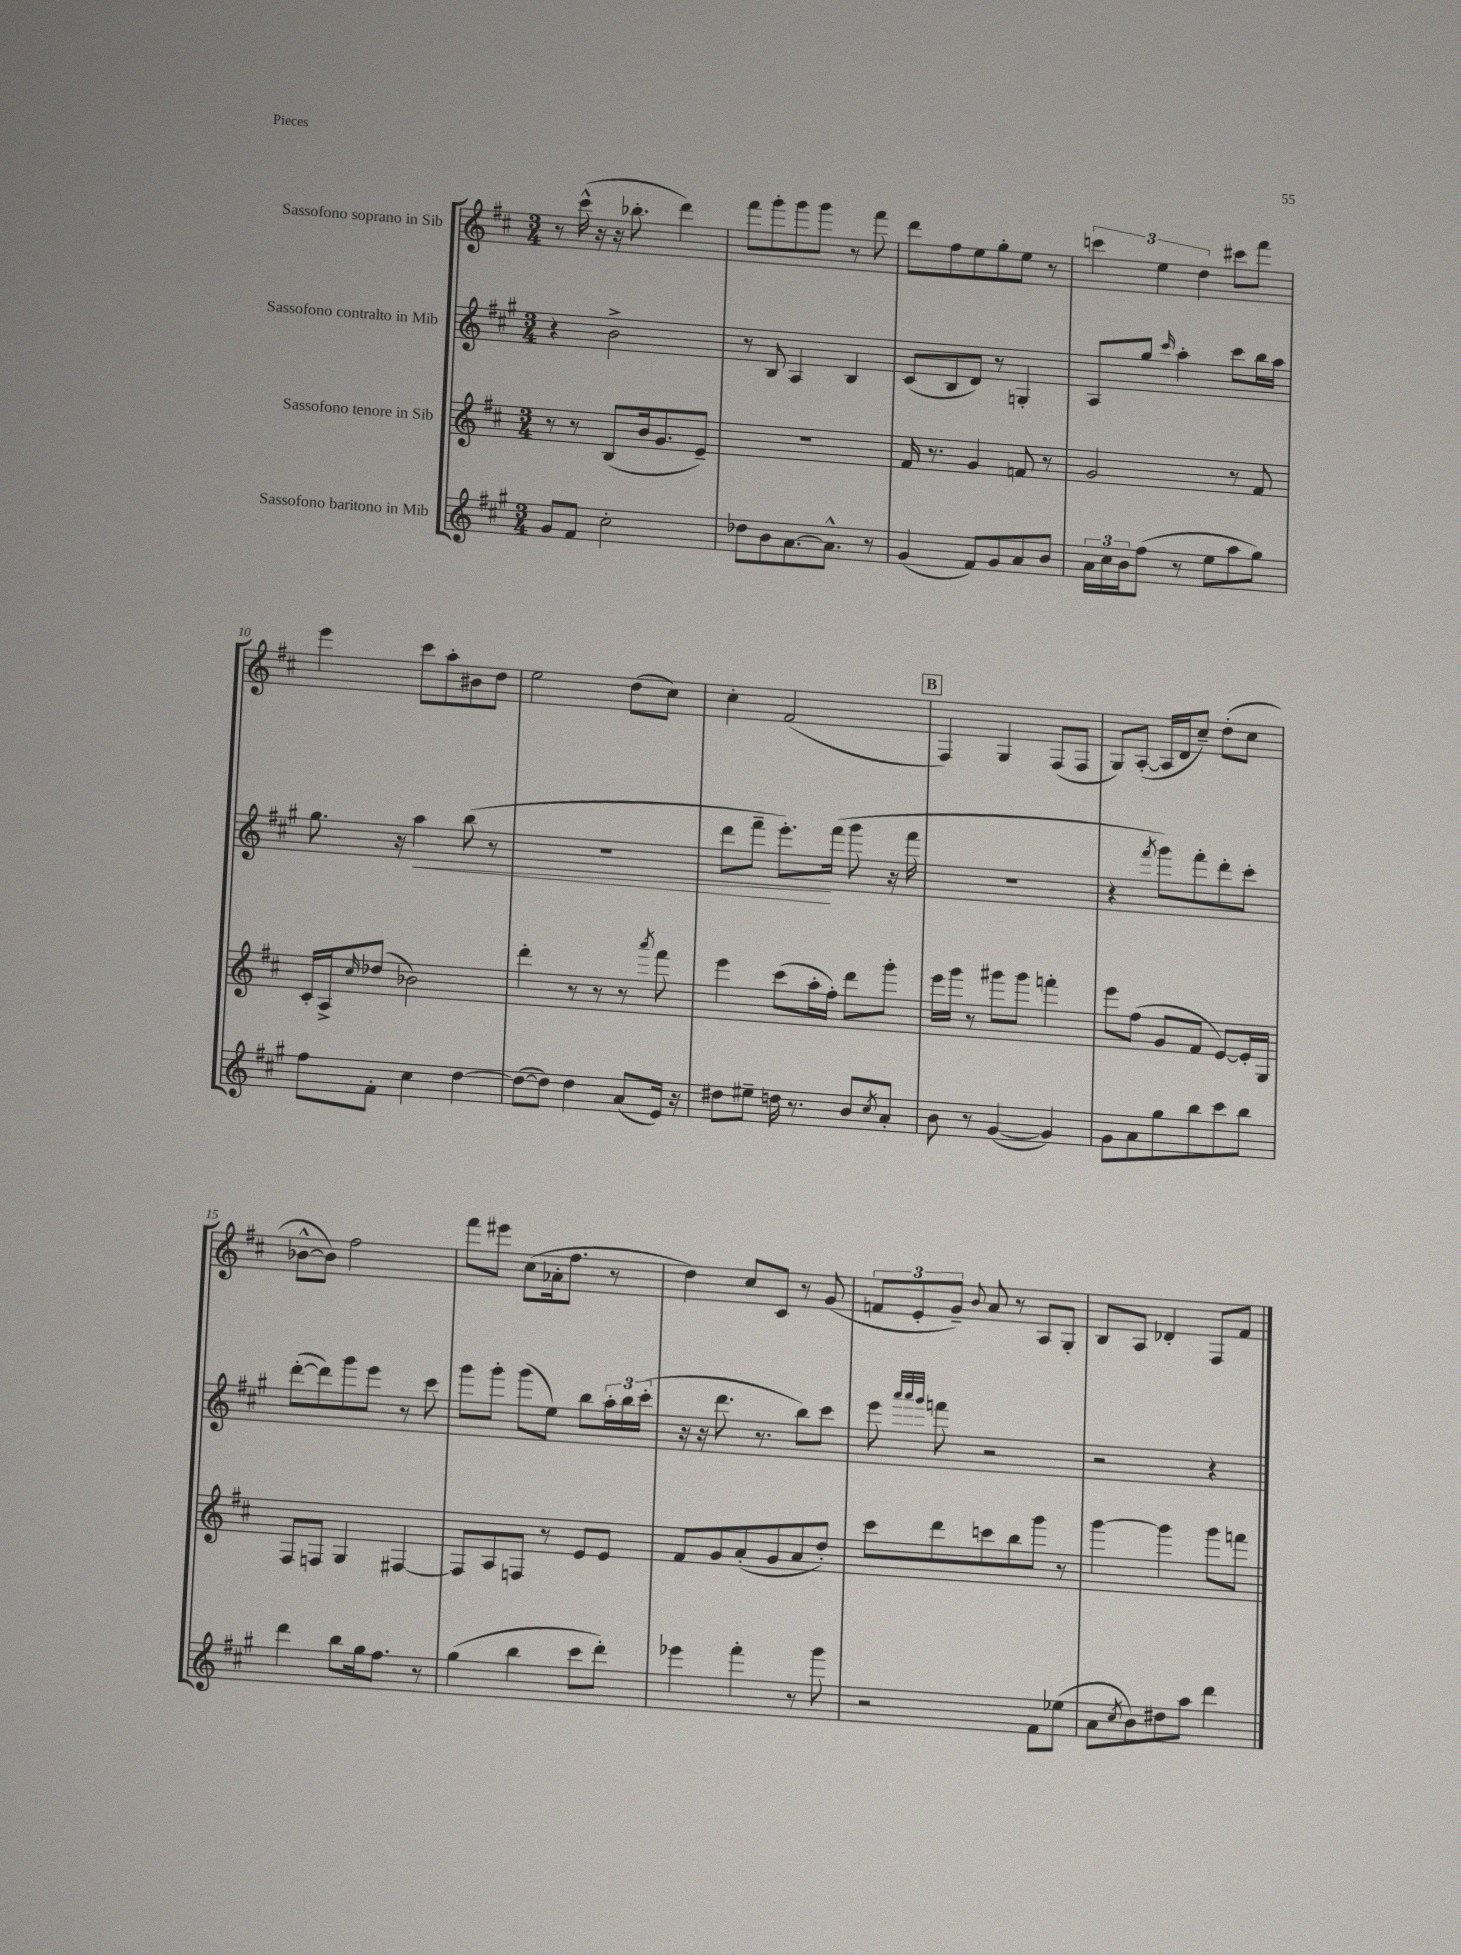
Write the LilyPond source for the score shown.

<<
\new StaffGroup <<
\new Staff = "s0" \with { instrumentName = "Sassofono soprano in Sib" } {
    \clef treble \key d \major \numericTimeSignature \time 3/4
    r8 cis'''16-^( r16 r16 bes''8.-. d'''4) |
    fis'''8 g'''8-. g'''8 g'''8 r8 fis'''8 |
    d'''8 fis''8 e''8 g''8-. e''8 r8 |
    \tuplet 3/2 { c'''4 e''4 d''4 } cis'''8 fis'''8 |
    e'''4 cis'''8 a''8-. bis'8 d''8 |
    e''2 d''8( cis''8) |
    cis''4-. fis'2( |
    \mark \markup { \box "B" } fis4) g4 fis8( fis8 |
    g8) a8~-.( a16 d'16 cis''8--) d''8-.( cis''8 |
    bes'8~-^ bes'8) fis''2 |
    fis'''8 eis'''8 cis''8( aes'16-. fis''8. r8 |
    d''4) cis''8 cis'8 r8 g'8( |
    \tuplet 3/2 { f'8 e'8-. g'8--) } \appoggiatura { b'8 } a'8 r8 a8 g8-. |
    b8 a8 des'4-. fis8 fis'8 \bar "|." |
}
\new Staff = "s1" \with { instrumentName = "Sassofono contralto in Mib" } {
    \clef treble \key a \major \numericTimeSignature \time 3/4
    r4 b'2-> |
    r8 b8 a4 b4 |
    cis'8( b8 d'8) r8 g4-. |
    a8 gis''8 \grace { cis'''16 } a''4-. cis'''8 b''16 a''16 |
    gis''8. r16 a''4\< b''8( r8 |
    R2. |
    d'''8 fis'''8-- e'''8.-.\!) fis'''16( gis'''8 r16 fis'''16 |
    \mark \markup { \box "B" } R2. |
    r4 \acciaccatura { fis'''8 } gis'''8) fis'''8-. d'''8-. cis'''8-. |
    d'''8~-.( d'''8) gis'''8 e'''8 r8 cis'''8 |
    gis'''8 gis'''8-. gis'''8( e''8) b''8 \tuplet 3/2 { a''16-. b''16 cis'''16-.( } |
    r16 r16 d'''8. r8. b''8) cis'''8 |
    e'''8 \grace { a'''32 a'''32 gis'''32 } f'''8 r2 |
    r2 r4 \bar "|." |
}
\new Staff = "s2" \with { instrumentName = "Sassofono tenore in Sib" } {
    \clef treble \key d \major \numericTimeSignature \time 3/4
    r8 r8 b8( b'16 g'8. e'8--) |
    R2. |
    fis'16 r8. g'4 f'8 r8 |
    g'2 r8 fis'8 |
    cis'16-. a16-> \grace { cis''16 } des''8( bes'2) |
    d'''4-. r8 r8 r8 \acciaccatura { a'''8 } fis'''8 |
    e'''4 cis'''8( a''16-. fis''16-.) d'''8 g'''8-. |
    \mark \markup { \box "B" } e'''16 g'''16 r8 gis'''8 gis'''8 f'''4-. |
    e'''8 fis''8( g'8 fis'8 e'8~) e'16-. g16 |
    fis8 f8 g4 fis4~ |
    fis8 a8 f8 r8 e'8 e'8 |
    fis'8 g'8 a'8-.( g'8 a'8 d''8-.) |
    cis'''8 d'''8 c'''8 b''8 g'''8 r8 |
    g'''4~ g'''4 g'''8 f'''8 \bar "|." |
}
\new Staff = "s3" \with { instrumentName = "Sassofono baritono in Mib" } {
    \clef treble \key a \major \numericTimeSignature \time 3/4
    gis'8 fis'8 cis''2-. |
    des''8 b'8 a'8.~ a'8.-^ r8 |
    gis'4( fis'8) gis'8 a'8 b'8 |
    \tuplet 3/2 { a'16 cis''16 b'16 } fis''8( r8 e''8 a''8 gis''8) |
    fis''8 fis'8-. cis''4 d''4~ |
    d''8~( d''8) d''4 a'8( e'16) r16 |
    dis''8 eis''8-- d''16 r8. b'8 \acciaccatura { cis''8 } a'8-. |
    \mark \markup { \box "B" } b'8 r8 gis'4~( gis'4) |
    gis'8 a'8 gis''8 b''8 cis'''8 b''8 |
    d'''4 b''8 gis''16 fis''8. r8 |
    gis''4( b''4 cis'''8 d'''8-.) |
    ees'''4 fis'''4-. r8 gis'''8 |
    r2 fis'8 ees''8( |
    a'8 \acciaccatura { cis''8 } b'8) dis''8 a''8 d'''4 \bar "|." |
}
>>
>>
\layout { \context { \Score currentBarNumber = #6 \override BarNumber.break-visibility = ##(#f #t #t) barNumberVisibility = #(every-nth-bar-number-visible 5) } }
